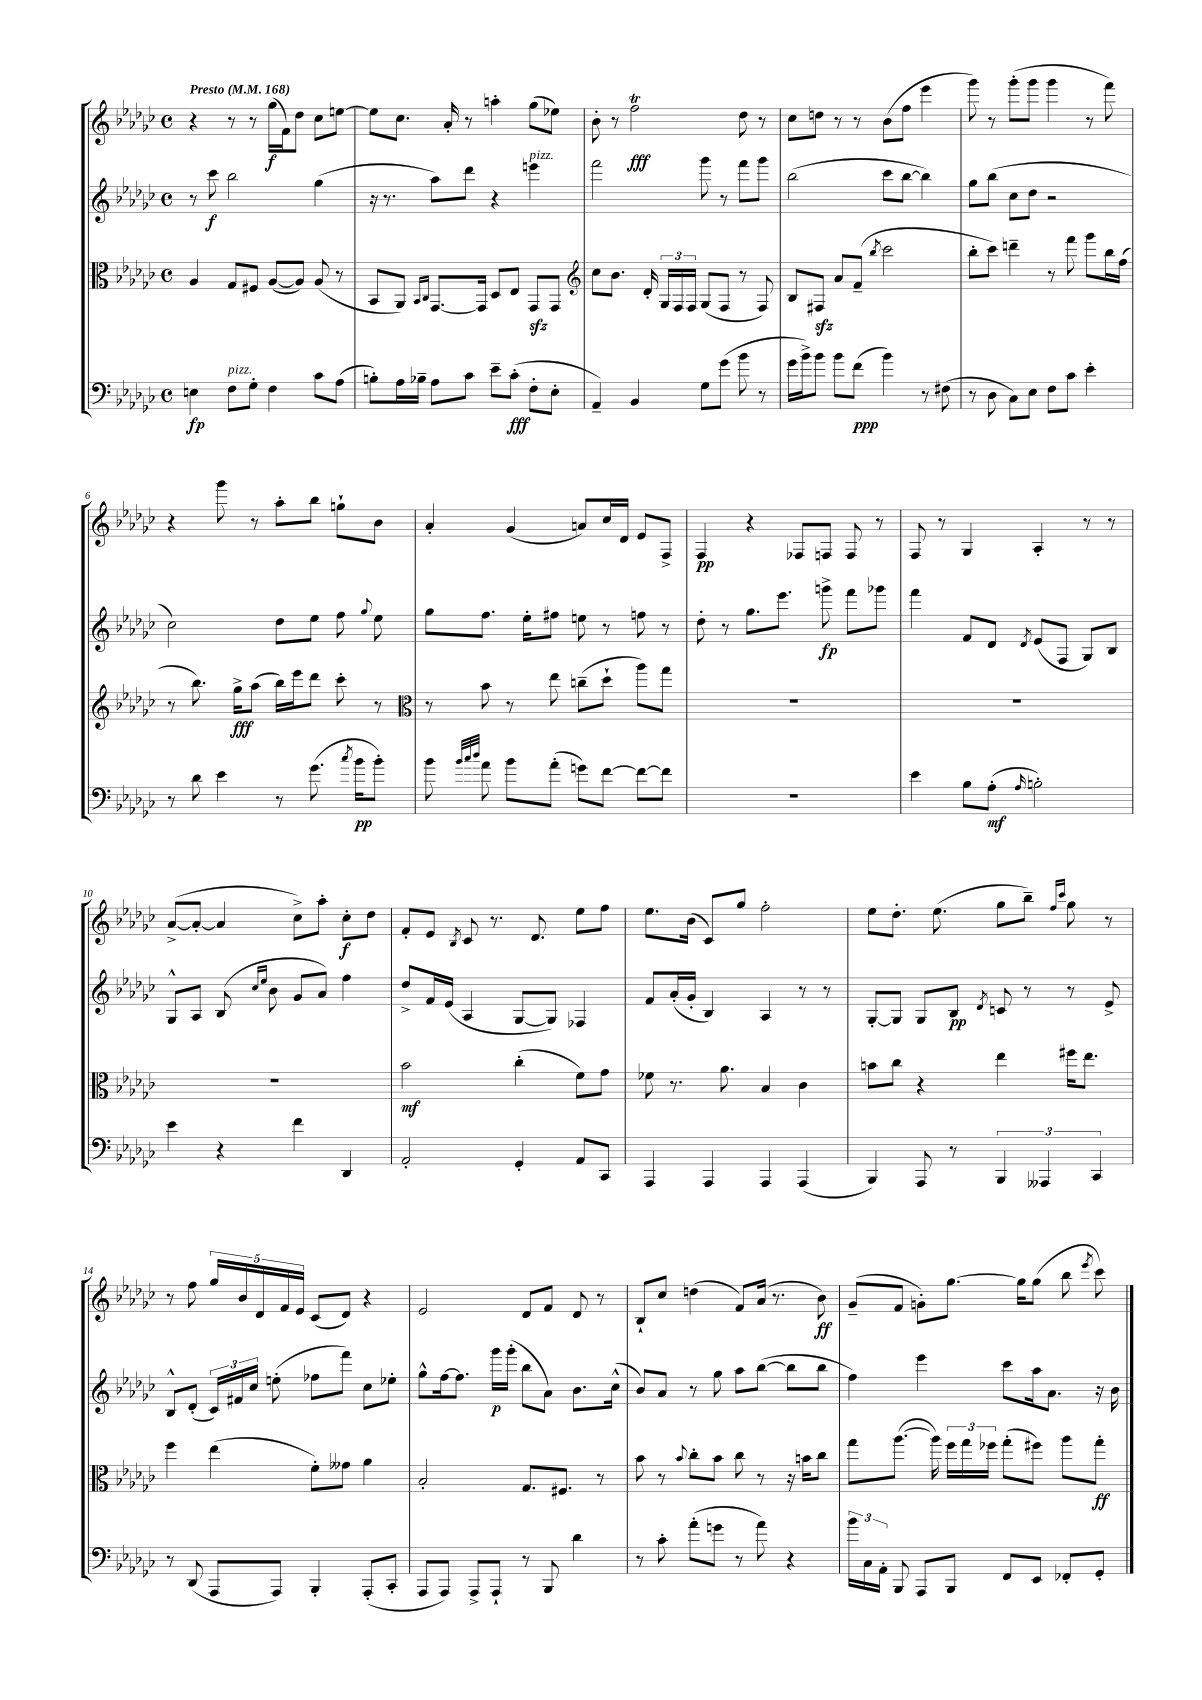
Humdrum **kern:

**kern	**kern	**kern	**kern
*staff4	*staff3	*staff2	*staff1
*clefF4	*clefC3	*clefG2	*clefG2
*k[b-e-a-d-g-c-]	*k[b-e-a-d-g-c-]	*k[b-e-a-d-g-c-]	*k[b-e-a-d-g-c-]
*M4/4	*M4/4	*M4/4	*M4/4
*met(c)	*met(c)	*met(c)	*met(c)
*MM168	*MM168	*MM168	*MM168
4E	4A-	8r	4r
.	.	8ccc-	.
8F	8G-	2bb-	8r
8G-'	8F#	.	8r
4F	([8A-	.	(16gg-
.	.	.	16f)
.	8A-])	.	8dd-
8c-	(8A-	(4gg-	8cc-
(8A-	8r	.	[8ee
=	=	=	=
8B')	8BB-	16r	8ee]
.	.	8.r	.
16A-	8AA-)	.	8.cc-
16B-~	.	.	.
.	16qqBB-	.	.
.	16qqC-	.	.
8A-	[8.GG-	8aa-)	.
.	.	.	16a-'
8c-	.	8ddd-	8r
.	16GG-]	.	.
8e-~	8D-	4r	4aa'
(8c-'	8E-	.	.
8F'	8GG-	4eee	(8gg-
8E-'	8GG-	.	8ee-)
=	=	=	=
*	*clefG2	*	*
4AA-~)	8cc-	2fff	8b-'
.	8.b-	.	8r
4BB-	.	.	2ff
.	16d-'	.	.
.	24G-	.	.
.	24F	.	.
.	24F	.	.
8G-	(8G-	8ggg-	.
(8g-	8F	8r	.
8b-	8r	8fff	8dd-
8r	8F)	8ggg-	8r
=	=	=	=
16g-	8B-	(2bb-	8cc-
16b-^)	.	.	.
8b-	8F#	.	8dd
8b-	8a-	.	8r
(8f	(8f~	.	8r
.	8qbb-	.	.
4b-)	2ccc-	8ccc-	(8b-
.	.	[8bb-	8ff
8r	.	4bb-])	4eee-
(8F#	.	.	.
=	=	=	=
8r	8bb-'	8gg-	8ggg-)
8D-	8ccc-)	(8bb-	8r
8C-)	4ddd~	8cc-	(8ggg-'
8E-	.	8dd-	8ggg-
8F	8r	2r	4ggg-
8c-	8fff	.	.
4e-'	8ggg-	.	8r
.	16bb-	.	8fff)
.	(16ff	.	.
=	=	=	=
8r	8r	2cc-)	4r
8d-	8.bb-)	.	.
4e-	.	.	8ggg-
.	16gg-^	.	.
.	(8aa-	.	8r
8r	16bb-)	8dd-	8aa-'
.	16eee-	.	.
(8.g-	8ddd-	8ee-	8bb-
.	8ccc-'	8ff	8gg`
8qcc-	.	.	.
16b-	.	.	.
.	.	8qqgg-	.
8b-')	8r	8ee-	8b-
=	=	=	=
*	*clefC3	*	*
8b-	8r	8gg-	4a-'
32qqb-	.	.	.
32qqcc-	.	.	.
32qqdd-	.	.	.
8a-	8b-	8.ff	.
8b-	8r	.	(4g-
.	.	16ee-'	.
(8a-'	8ee-	8ff#	.
8g)	(8cc~	8ee	8a)
[8f	8dd-`	8r	16cc-
.	.	.	16d-
8f_	8aa-)	8ff	8e-
8f]	8gg-	8r	8F^
=	=	=	=
1r	1r	8dd-'	4F
.	.	8r	.
.	.	8.gg-	4r
.	.	8.eee-	.
.	.	.	8F-
.	.	8ggg^	8F
.	.	8fff	8F
.	.	8ggg-	8r
=	=	=	=
4e-	1r	4fff	8F
.	.	.	8r
8B-	.	8f	4G-
(8A-'	.	8d-	.
16qqA-	.	8qd-	.
2B')	.	(8e-	4A-'
.	.	8F	.
.	.	8G-)	8r
.	.	8B-	8r
=	=	=	=
4e-	1r	8G-^^	([8a-^
.	.	8A-	8a-'_
4r	.	(8B-	4a-]
.	.	16qqcc-	.
.	.	16qqee-	.
.	.	8b-	.
4f	.	8g-	8cc-^)
.	.	8a-)	8aa-'
4DD-	.	4ff	8cc-'
.	.	.	8dd-
=	=	=	=
2AA-'	2b-	8dd-^	8f'
.	.	16f	8e-
.	.	(16e-	.
.	.	.	8qB-
.	.	4A-	8c-
.	.	.	8.r
4GG-'	(4cc-'	[8G-	.
.	.	.	8.d-
.	.	8G-])	.
8AA-	8f)	4F-	8ee-
8CC-	8g-	.	8ff
=	=	=	=
4AAA-	8f-	8f	8.ee-
.	8.r	(16a-'	.
.	.	16g-'	(16b-
4AAA-	.	4B-)	8c-)
.	8.a-	.	.
.	.	.	8gg-
4AAA-	4B-	4A-	2ff'
(4AAA-	4c-	8r	.
.	.	8r	.
=	=	=	=
4BBB-)	8b	[8G-'	8ee-
.	8cc-	8G-]	8.dd-'
8AAA-	4r	8G-	.
.	.	.	(8.ee-
8r	.	8B-	.
.	.	8qd-	.
6BBB-	4ee-	8c	8gg-
.	.	8r	8bb-~)
6AAA--	.	.	.
.	.	.	16qqff
.	.	.	16qqccc-
.	16ff#	8r	8gg-
.	8.ee-	.	.
6CC-	.	.	.
.	.	8e-^	8r
=	=	=	=
8r	4ff	8B-^^	8r
(8DD-	.	(8d-'	8ff
8AAA-	(4ee-	24c-)	20gg-
.	.	24f#	.
.	.	.	20b-
.	.	24cc-	.
.	.	.	20d-
8AAA-)	.	(8ee'	.
.	.	.	20f
.	.	.	20e-
4BBB-'	8f')	8ff-	(8c-
.	8g--	8fff)	8d-)
(8AAA-'	4a-	8cc-	4r
8CC-'	.	8ee-'	.
=	=	=	=
8AAA-	2B-'	8gg-^^	2e-
8AAA-)	.	[16ff	.
.	.	8.ff]	.
8AAA-^	.	.	.
8AAA-`	.	16ggg-	.
.	.	(16ggg-'	.
8r	8.G-	8bb-	8d-
8BBB-	.	8a-)	8f
.	8.F#	.	.
4d-	.	8.b-	8d-
.	8r	.	8r
.	.	(16cc-^^	.
=	=	=	=
8r	8b-	8b-)	8B-`
8c-'	8r	8a-	8cc-
.	8qqb-	.	.
(8a-'	8cc-'	8r	(4dd
8g	8b-	8gg-	.
8r	8cc-	8aa-	8f)
8a-)	8r	([8bb-	(16a-
.	.	.	8.r
4r	16r	8bb-]	.
.	16b	.	.
.	8cc-	8bb-	8b-)
=	=	=	=
24b-	8gg-	4ff)	(8g-~
24C-	.	.	.
24AA-'	.	.	.
8BBB-	([8.aa-	.	8f
8AAA-	.	4eee-	8g')
.	16aa-])	.	.
8BBB-	24ff	.	[8.gg-
.	24gg-	.	.
.	24ff-	.	.
8FF	(8gg-'	8ccc-	.
.	.	.	16gg-]
8EE-	8ff#)	16aa-	(8gg-
.	.	8.a-	.
8FF-'	8aa-	.	8bb-
.	.	.	8qeee-
8GG-'	8gg-'	16r	8ccc-)
.	.	16b-	.
==	==	==	==
*-	*-	*-	*-
